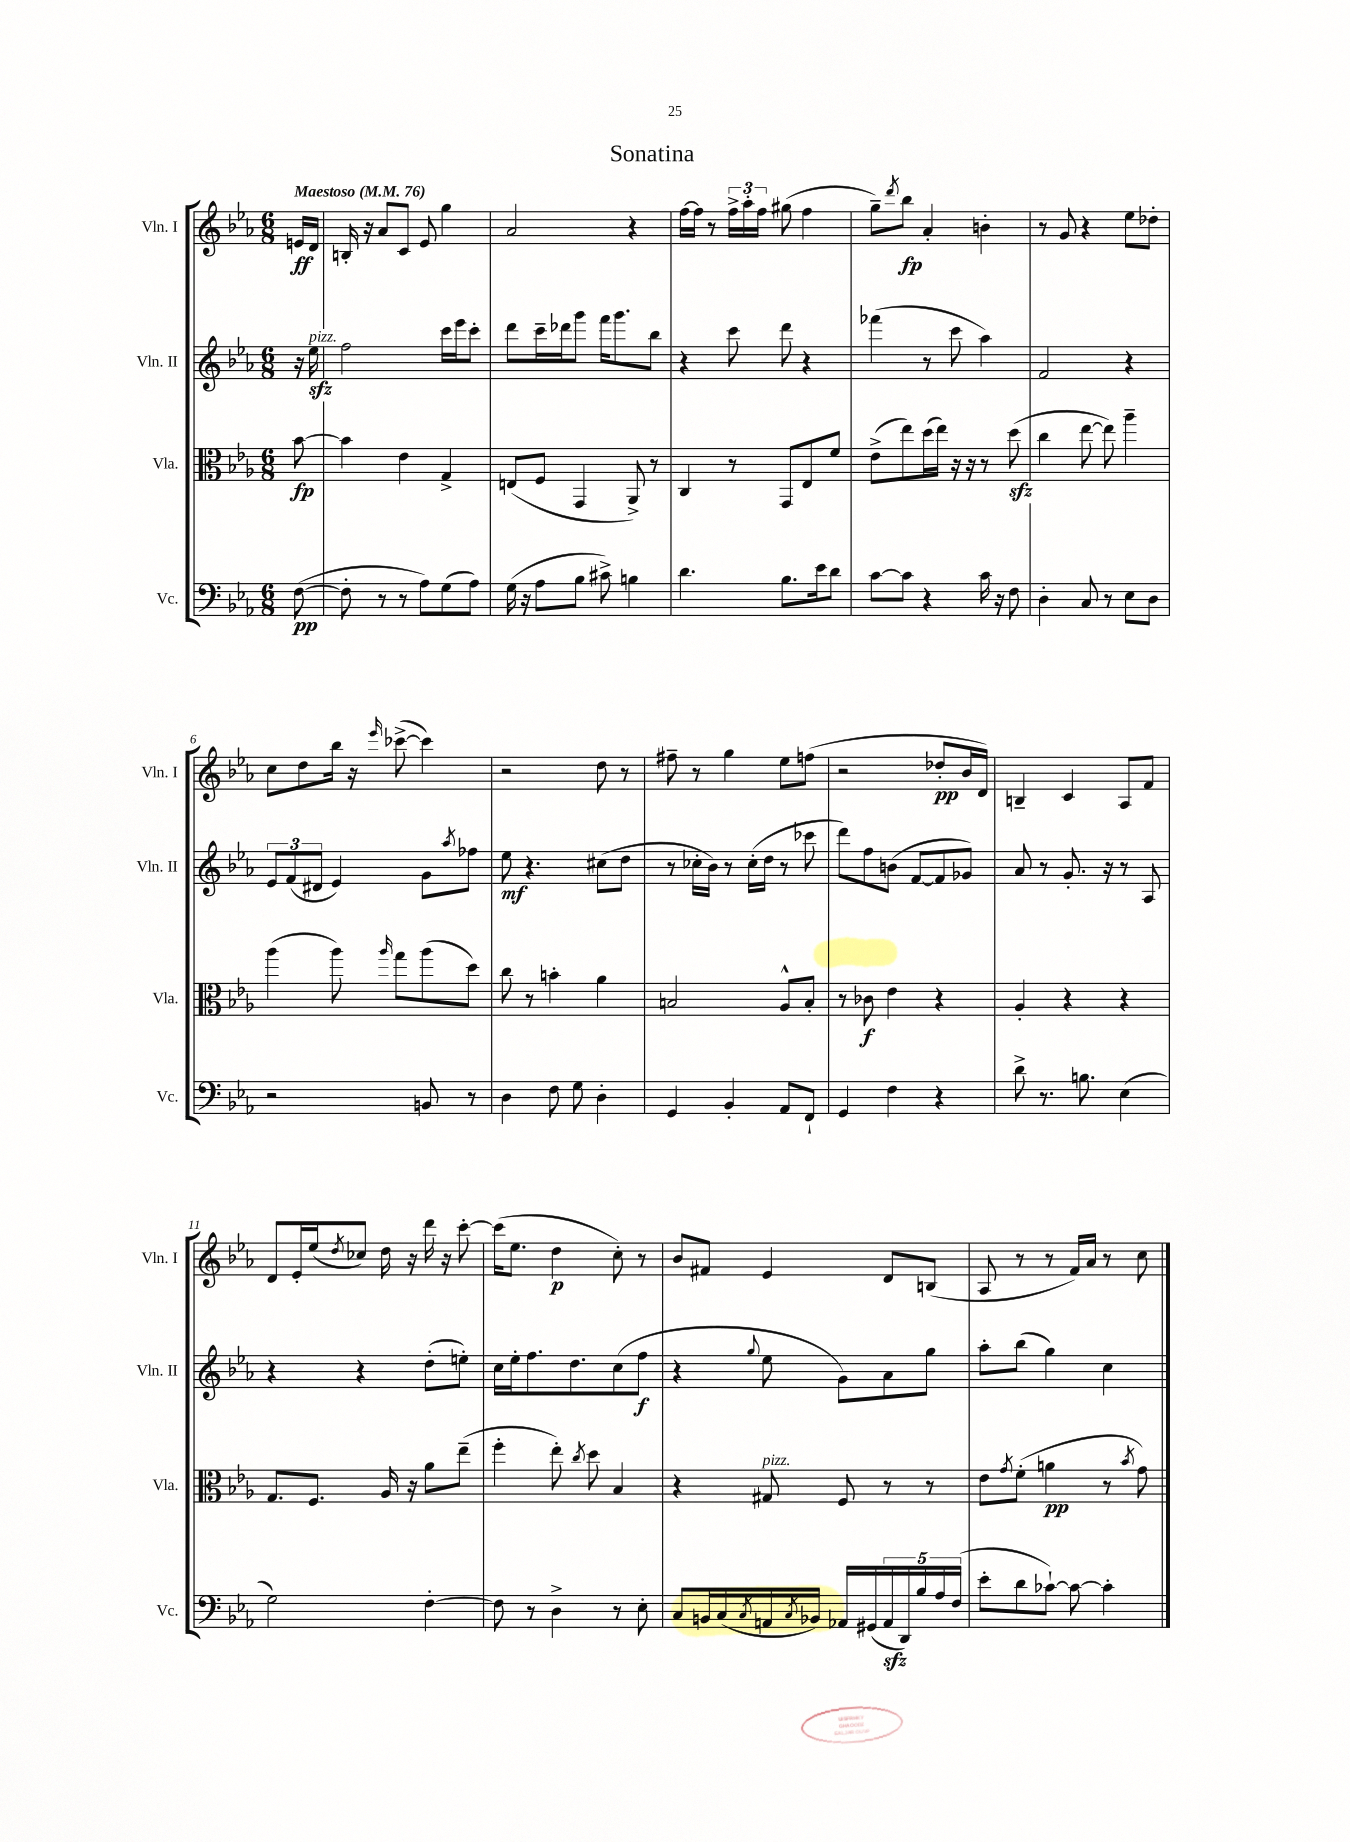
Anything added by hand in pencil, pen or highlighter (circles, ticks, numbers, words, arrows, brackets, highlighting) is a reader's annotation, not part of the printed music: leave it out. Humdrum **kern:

**kern	**dynam	**kern	**dynam	**kern	**dynam	**kern	**dynam
*part4	*part4	*part3	*part3	*part2	*part2	*part1	*part1
*staff4	*staff4	*staff3	*staff3	*staff2	*staff2	*staff1	*staff1
*I"Vc.	*	*I"Vla.	*	*I"Vln. II	*	*I"Vln. I	*
*I'Vc.	*	*I'Vla.	*	*I'Vln. II	*	*I'Vln. I	*
*clefF4	*	*clefC3	*	*clefG2	*	*clefG2	*
*k[b-e-a-]	*	*k[b-e-a-]	*	*k[b-e-a-]	*	*k[b-e-a-]	*
*M6/8	*	*M6/8	*	*M6/8	*	*M6/8	*
*MM76	*	*MM76	*	*MM76	*	*MM76	*
=	=	=	=	=	=	=	=
!	!	!	!	!	!	!LO:TX:a:B:t=Maestoso	!
([8F\	pp	[8b-\	fp	16r	.	16en/LL	ff
!	!	!	!	!LO:TX:a:i:t=pizz.	!	!	!
.	.	.	.	16ee-zz\	.	16d/JJ	.
=1	=1	=1	=1	=1	=1	=1	=1
8F'\]	.	4b-\]	.	2ff\	.	16Bn'/	.
.	.	.	.	.	.	16r	.
8r	.	.	.	.	.	8a-/L	.
8r	.	4e-\	.	.	.	8c/J	.
8A-\L)	.	.	.	.	.	8e-/	.
(8G\	.	4G^/	.	16ccc\LL	.	4gg\	.
.	.	.	.	16eee-\J	.	.	.
8A-\J)	.	.	.	8ccc'\J	.	.	.
=2	=2	=2	=2	=2	=2	=2	=2
(16G\	.	(8En/L	.	8ddd\L	.	2a-/	.
16r	.	.	.	.	.	.	.
8A-\L	.	8F/J	.	16ccc~\L	.	.	.
.	.	.	.	16ddd-X\J	.	.	.
8B-\J	.	4GG/	.	8ggg\J	.	.	.
8c#X^\)	.	.	.	16fff\KL	.	.	.
.	.	.	.	8.ggg\	.	.	.
4Bn\	.	8AA-^/)	.	.	.	4r	.
.	.	8r	.	8bb-\J	.	.	.
=3	=3	=3	=3	=3	=3	=3	=3
4.d\	.	4C/	.	4r	.	[16ff\LL	.
.	.	.	.	.	.	16ff\JJ]	.
.	.	.	.	.	.	8r	.
.	.	8r	.	8ccc\	.	24ff^\LL	.
.	.	.	.	.	.	24aa-'\	.
.	.	.	.	.	.	24ff\JJ	.
8.B-\L	.	8GG/L	.	8ddd\	.	(8gg#X\	.
.	.	8E-/	.	4r	.	4ff\	.
16e-\k	.	.	.	.	.	.	.
8d\J	.	8f/J	.	.	.	.	.
=4	=4	=4	=4	=4	=4	=4	=4
[8c\L	.	(8e-^\L	.	(4fff-X\	.	8gg~\L)	.
.	.	.	.	.	.	8qddd/	.
8c\J]	.	8ee-\)	.	.	.	8bb-\J	fp
4r	.	(16dd\L	.	8r	.	4a-'/	.
.	.	16ee-\JJ)	.	.	.	.	.
.	.	16r	.	8ccc\	.	.	.
.	.	16r	.	.	.	.	.
16c\	.	8r	.	4aa-\)	.	4bn'\	.
16r	.	.	.	.	.	.	.
8F\	.	(8ddzz\	.	.	.	.	.
=5	=5	=5	=5	=5	=5	=5	=5
4D'\	.	4cc\	.	2f/	.	8r	.
.	.	.	.	.	.	8g/	.
8C/	.	[8ee-\	.	.	.	4r	.
8r	.	8ee-\])	.	.	.	.	.
8E-\L	.	4aa-~\	.	4r	.	8ee-\L	.
8D\J	.	.	.	.	.	8dd-X'\J	.
!!LO:LB:g=z
=6	=6	=6	=6	=6	=6	=6	=6
2r	.	(4aa-\	.	12e-/L	.	8cc\L	.
.	.	.	.	(12f/	.	.	.
.	.	.	.	.	.	8dd\	.
.	.	.	.	12d#X/J	.	.	.
.	.	8aa-\)	.	4e-/)	.	16bb-\Jk	.
.	.	.	.	.	.	16r	.
.	.	16qqaa-/	.	.	.	16qqeee-/	.
.	.	8gg\L	.	.	.	([8ccc-X^\	.
8BBn/	.	(8aa-\	.	8g\L	.	4ccc-\])	.
.	.	.	.	8qaa-/	.	.	.
8r	.	8dd\J)	.	8ff-X\J	.	.	.
=7	=7	=7	=7	=7	=7	=7	=7
4D\	.	8cc\	.	8ee-\	mf	2r	.
.	.	8r	.	4.r	.	.	.
8F\	.	4bn'\	.	.	.	.	.
8G\	.	.	.	.	.	.	.
4D'\	.	4a-\	.	(8cc#X\L	.	8dd\	.
.	.	.	.	8dd\J	.	8r	.
=8	=8	=8	=8	=8	=8	=8	=8
4GG/	.	2Bn/	.	8r	.	8ff#X~\	.
.	.	.	.	16cc-X'\LL	.	8r	.
.	.	.	.	16b-\JJ)	.	.	.
4BB-'/	.	.	.	8r	.	4gg\	.
.	.	.	.	(16cc-'\LL	.	.	.
.	.	.	.	16dd\JJ	.	.	.
8AA-/L	.	8A-^^/L	.	8r	.	8ee-\L	.
8FF`/J	.	8B'/J	.	8ccc-X\	.	(8ffn\J	.
=9	=9	=9	=9	=9	=9	=9	=9
4GG/	.	8r	.	8ddd\L)	.	2r	.
.	.	8c-X\	f	8ff\	.	.	.
4F\	.	4e-\	.	(8bn\J	.	.	.
.	.	.	.	[8f/L	.	.	.
4r	.	4r	.	8f/]	.	8dd-X'/L	pp
.	.	.	.	8g-X/J)	.	16b-/L	.
.	.	.	.	.	.	16d/JJ)	.
=10	=10	=10	=10	=10	=10	=10	=10
8d^\	.	4A-'/	.	8a-/	.	4Bn~/	.
8.r	.	.	.	8r	.	.	.
.	.	4r	.	8.g'/	.	4c/	.
8.Bn\	.	.	.	.	.	.	.
.	.	.	.	16r	.	.	.
(4E-\	.	4r	.	8r	.	8A-/L	.
.	.	.	.	8A-/	.	8f/J	.
!!LO:LB:g=z
=11	=11	=11	=11	=11	=11	=11	=11
2G\)	.	8.G/L	.	4r	.	8d/L	.
.	.	.	.	.	.	16e-'/L	.
.	.	8.F/J	.	.	.	(16ee-/J	.
.	.	.	.	.	.	8qdd/	.
.	.	.	.	4r	.	8cc-X/J)	.
.	.	16A-/	.	.	.	16dd\	.
.	.	16r	.	.	.	16r	.
[4F'\	.	8a-\L	.	(8dd'\L	.	16ddd\	.
.	.	.	.	.	.	16r	.
.	.	(8ee-~\J	.	8een'\J)	.	[8ccc'\	.
=12	=12	=12	=12	=12	=12	=12	=12
8F\]	.	4ff'\	.	16cc\LL	.	(16ccc\KL]	.
.	.	.	.	16ee-'\J	.	8.ee-\J	.
8r	.	.	.	8.ff\	.	.	.
4D^\	.	8ee-'\)	.	.	.	4dd\	p
.	.	.	.	8.dd\	.	.	.
.	.	8qcc/	.	.	.	.	.
.	.	8dd\	.	.	.	.	.
8r	.	4B-/	.	(8cc\	.	8cc'\)	.
8E-'\	.	.	.	8ff\J	f	8r	.
=13	=13	=13	=13	=13	=13	=13	=13
8C/L	.	4r	.	4r	.	8b-/L	.
16BBn/L	.	.	.	.	.	8f#X/J	.
(16C/	.	.	.	.	.	.	.
8qC/	.	.	.	8qqgg/	.	.	.
!	!	!LO:TX:a:i:t=pizz.	!	!	!	!	!
16AAn/	.	8G#X/	.	8ee-\	.	4e-/	.
8qC/	.	.	.	.	.	.	.
16BB-X/JJ)	.	.	.	.	.	.	.
16AA-X/LL	.	8F/	.	8g\L)	.	.	.
(16GG#X/	.	.	.	.	.	.	.
20AA-zz/	.	8r	.	8a-\	.	8d/L	.
20DD/)	.	.	.	.	.	.	.
20B-/	.	.	.	.	.	.	.
.	.	8r	.	8gg\J	.	(8Bn/J	.
20A-/	.	.	.	.	.	.	.
(20F/JJ	.	.	.	.	.	.	.
=14	=14	=14	=14	=14	=14	=14	=14
8e-'\L	.	8e-\L	.	8aa-'\L	.	8A-/	.
.	.	8qg/	.	.	.	.	.
8d\	.	(8f'\J	.	(8bb-\J	.	8r	.
[8c-X`\J)	.	4an\	pp	4gg\)	.	8r	.
8c-\_	.	.	.	.	.	16f/LL)	.
.	.	.	.	.	.	16a-/JJ	.
4c-'\]	.	8r	.	4cc\	.	8r	.
.	.	8qb-/	.	.	.	.	.
.	.	8g\)	.	.	.	8cc\	.
==	==	==	==	==	==	==	==
*-	*-	*-	*-	*-	*-	*-	*-
